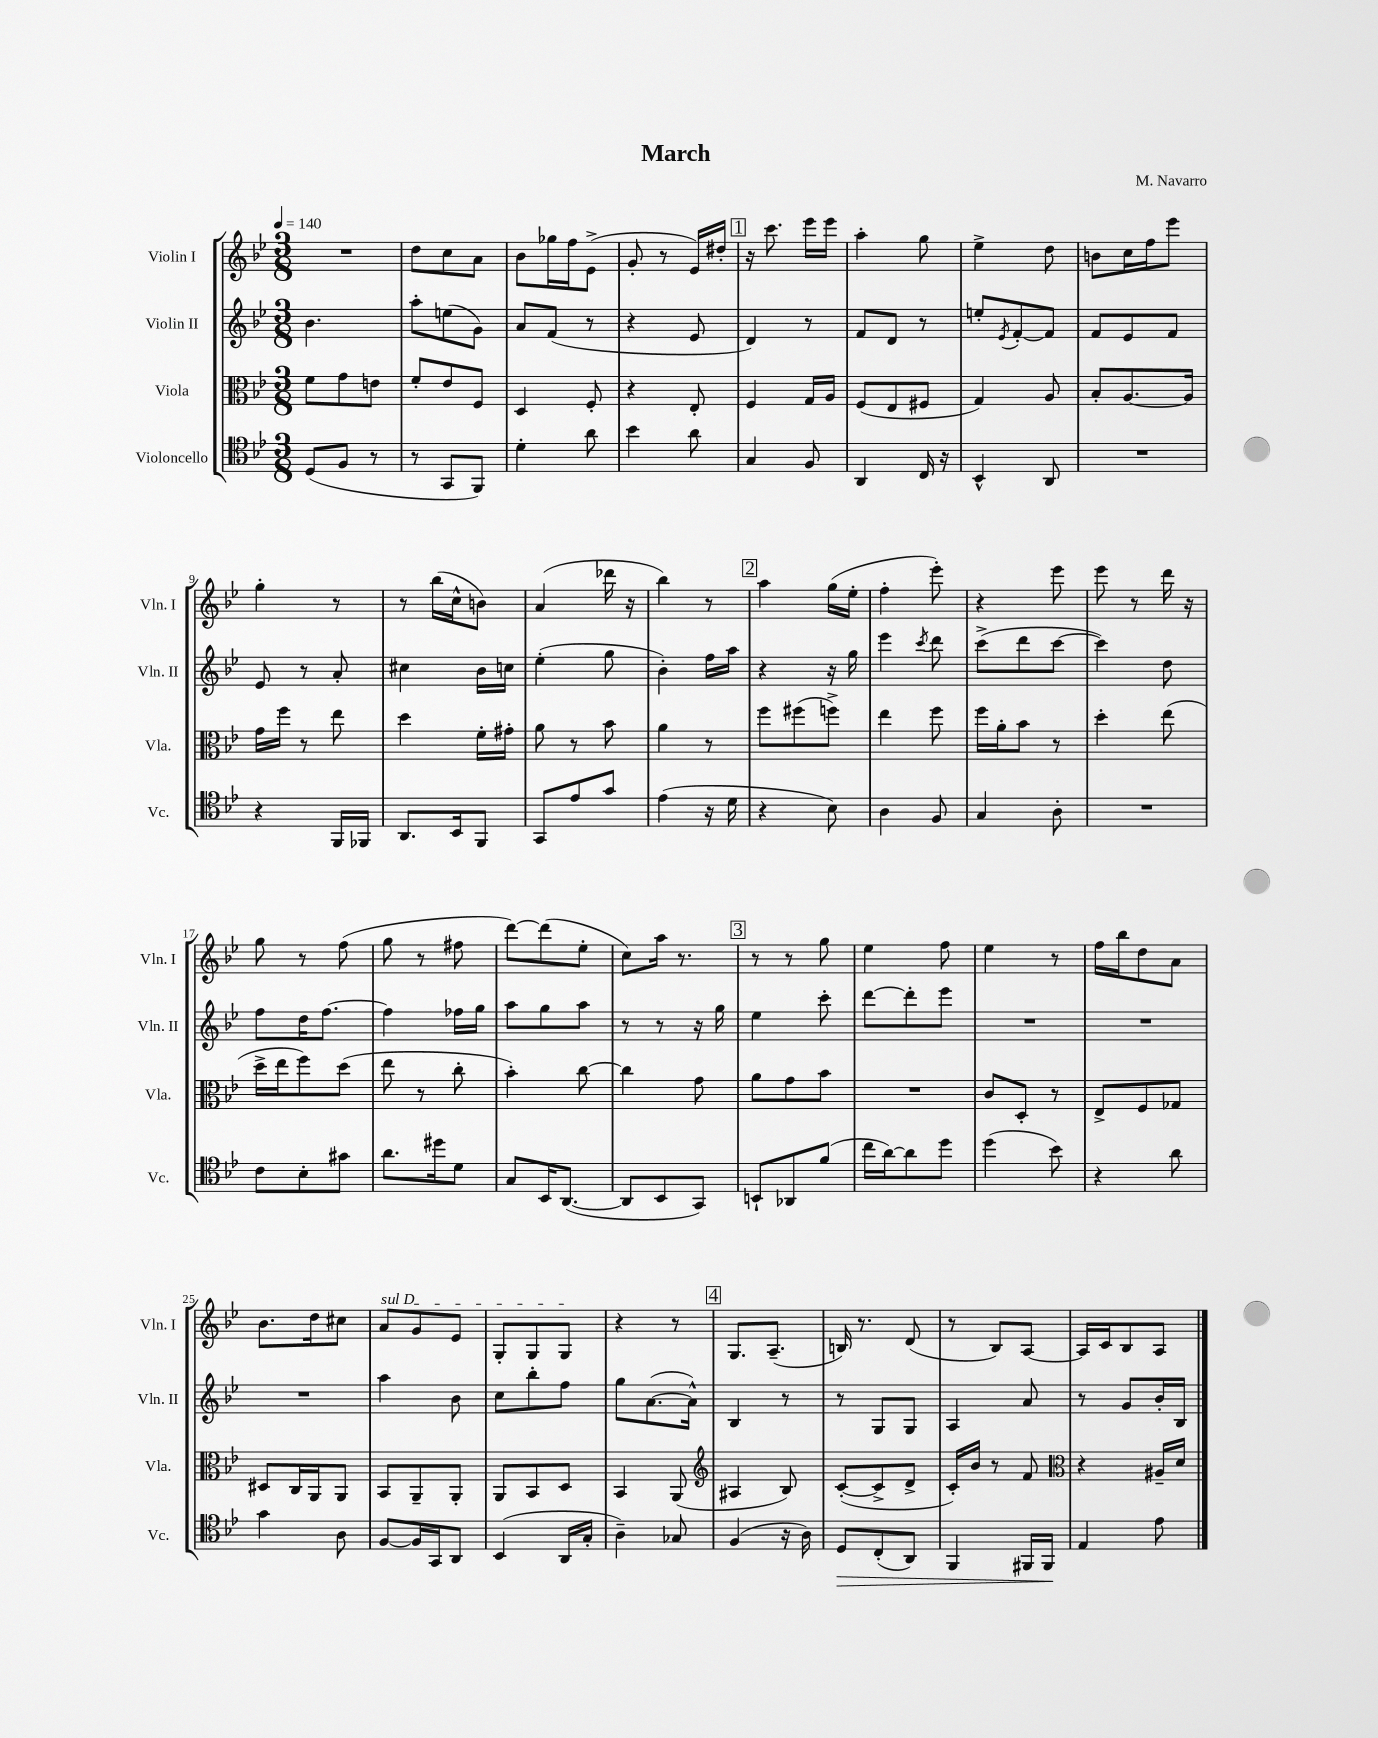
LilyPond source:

\header { title = "March" composer = "M. Navarro" }
<<
\new StaffGroup <<
\new Staff = "s0" \with { instrumentName = "Violin I" shortInstrumentName = "Vln. I" } {
    \clef treble \key bes \major \numericTimeSignature \time 3/8 \tempo 4 = 140
    R4. |
    d''8 c''8 a'8 |
    bes'8 ges''16 f''16 ees'8->( |
    g'8-. r8 ees'16) dis''16-. |
    \mark \markup { \box "1" } r16 c'''8. ees'''16 ees'''16 |
    a''4-. g''8 |
    ees''4-> d''8 |
    b'8 c''16 f''16 ees'''8 |
    g''4-. r8 |
    r8 bes''16( c''16-^ b'8) |
    a'4( des'''16 r16 |
    bes''4) r8 |
    \mark \markup { \box "2" } a''4 g''16( ees''16-. |
    f''4-. ees'''8-.) |
    r4 ees'''8 |
    ees'''8 r8 d'''16 r16 |
    g''8 r8 f''8( |
    g''8 r8 fis''8 |
    d'''8~) d'''8( ees''8-. |
    c''8) a''16 r8. |
    \mark \markup { \box "3" } r8 r8 g''8 |
    ees''4 f''8 |
    ees''4 r8 |
    f''16 bes''16 d''8 a'8 |
    bes'8. d''16 cis''8 |
    \once \override TextSpanner.bound-details.left.text = \markup { \italic "sul D" } a'8\startTextSpan g'8 ees'8 |
    g8-. g8 g8\stopTextSpan |
    r4 r8 |
    \mark \markup { \box "4" } g8. a8.--( |
    b16) r8. d'8( |
    r8 bes8) a8~ |
    a16 c'16 bes8 a8 \bar "|." |
}
\new Staff = "s1" \with { instrumentName = "Violin II" shortInstrumentName = "Vln. II" } {
    \clef treble \key bes \major \numericTimeSignature \time 3/8
    bes'4. |
    a''8-. e''8( g'8) |
    a'8 f'8( r8 |
    r4 ees'8 |
    \mark \markup { \box "1" } d'4) r8 |
    f'8 d'8 r8 |
    e''8-. \acciaccatura { ees'8 } f'8~-. f'8 |
    f'8 ees'8 f'8 |
    ees'8 r8 a'8-. |
    cis''4 bes'16 c''16 |
    ees''4-.( g''8 |
    bes'4-.) f''16 a''16 |
    \mark \markup { \box "2" } r4 r16 g''16 |
    ees'''4 \acciaccatura { c'''8 } d'''8 |
    c'''8->( d'''8 c'''8~ |
    c'''4) d''8 |
    f''8 d''16 f''8.~ |
    f''4 fes''16 g''16 |
    a''8 g''8 a''8 |
    r8 r8 r16 g''16 |
    \mark \markup { \box "3" } ees''4 c'''8-. |
    d'''8~ d'''8-. ees'''8 |
    R4. |
    R4. |
    R4. |
    a''4 bes'8 |
    c''8 bes''8-. f''8 |
    g''8 a'8.~( a'16-^) |
    \mark \markup { \box "4" } bes4 r8 |
    r8 g8 g8 |
    a4 a'8 |
    r8 g'8 bes'16-. bes16 \bar "|." |
}
\new Staff = "s2" \with { instrumentName = "Viola" shortInstrumentName = "Vla." } {
    \clef alto \key bes \major \numericTimeSignature \time 3/8
    f'8 g'8 e'8 |
    f'8-. ees'8 f8 |
    d4 f8-. |
    r4 ees8-. |
    \mark \markup { \box "1" } f4 g16 a16 |
    f8( ees8 fis8 |
    g4) a8 |
    bes8-. a8.~ a16 |
    g'16 f''16 r8 ees''8 |
    d''4 f'16-. gis'16-. |
    a'8 r8 bes'8 |
    a'4 r8 |
    \mark \markup { \box "2" } f''8 fis''8( f''8->) |
    ees''4 f''8 |
    f''16 a'16-. bes'8 r8 |
    d''4-. ees''8( |
    d''16-> ees''16 f''8) d''8( |
    ees''8 r8 c''8-. |
    bes'4-.) c''8~ |
    c''4 g'8 |
    \mark \markup { \box "3" } a'8 g'8 bes'8 |
    R4. |
    c'8 d8-. r8 |
    ees8-> f8 ges8 |
    dis8 c16 a,16 a,8 |
    bes,8 a,8-- a,8-. |
    a,8 bes,8 d8 |
    bes,4 a,8( |
    \mark \markup { \box "4" } \clef treble ais4 bes8) |
    c'8~-.( c'8-> d'8-> |
    c'16-.) bes'16 r8 f'8 |
    \clef alto r4 ais16-- d'16 \bar "|." |
}
\new Staff = "s3" \with { instrumentName = "Violoncello" shortInstrumentName = "Vc." } {
    \clef tenor \key bes \major \numericTimeSignature \time 3/8
    d8( f8 r8 |
    r8 g,8 f,8) |
    d'4-. a'8 |
    bes'4 a'8 |
    \mark \markup { \box "1" } g4 f8 |
    a,4 c16 r16 |
    bes,4-^ a,8 |
    R4. |
    r4 f,16 fes,16 |
    a,8. bes,16 f,8 |
    g,8 ees'8 g'8 |
    ees'4( r16 d'16 |
    \mark \markup { \box "2" } r4 bes8) |
    a4 f8 |
    g4 a8-. |
    R4. |
    c'8 bes8-. gis'8 |
    a'8. dis''16 d'8 |
    g8 bes,16 a,8.~( |
    a,8 bes,8 g,8) |
    \mark \markup { \box "3" } b,8-! aes,8 f'8( |
    c''16 a'16~) a'8 d''8 |
    d''4( bes'8) |
    r4 a'8 |
    g'4 a8 |
    f8~ f16 g,16 a,8 |
    bes,4( a,16 g16-. |
    a4--) ges8 |
    \mark \markup { \box "4" } f4( r16 a16) |
    d8\> c8-.( a,8) |
    f,4 fis,16 fis,16\! |
    ees4 ees'8 \bar "|." |
}
>>
>>
